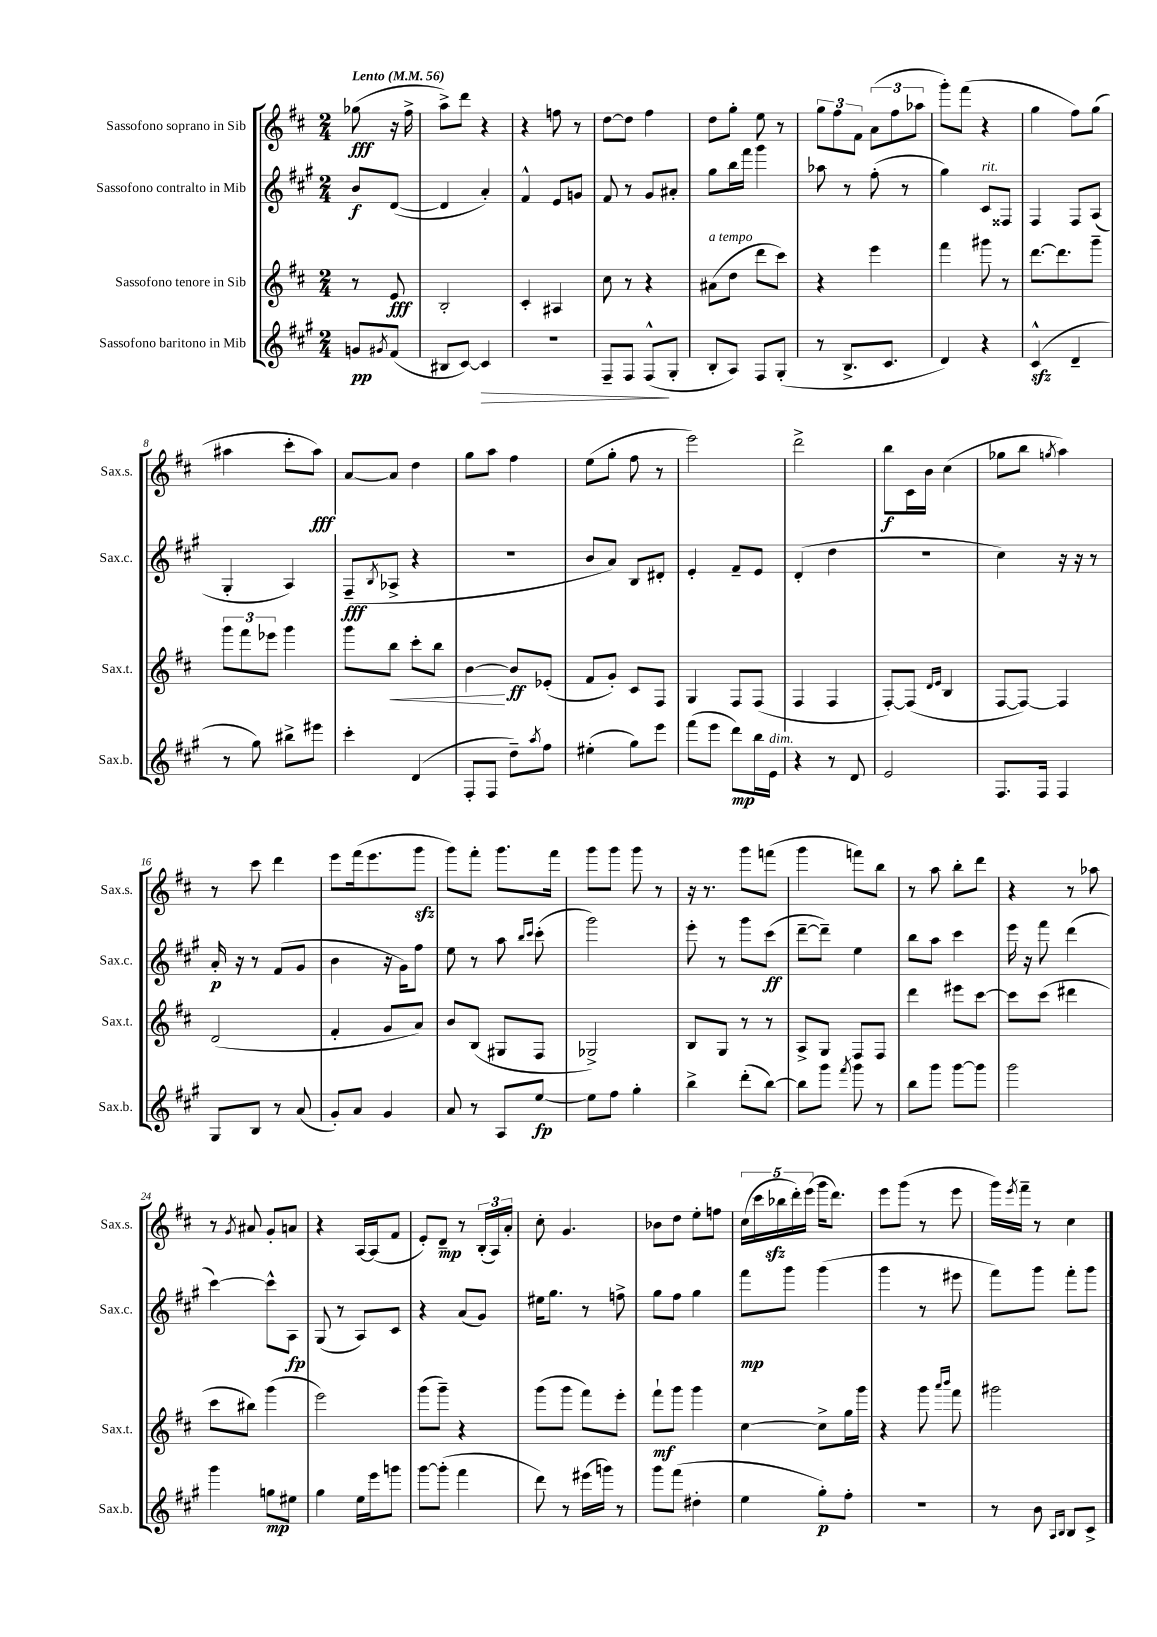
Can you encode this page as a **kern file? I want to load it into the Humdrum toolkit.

**kern	**kern	**kern	**kern
*staff4	*staff3	*staff2	*staff1
*clefG2	*clefG2	*clefG2	*clefG2
*k[f#c#g#]	*k[f#c#]	*k[f#c#g#]	*k[f#c#]
*M2/4	*M2/4	*M2/4	*M2/4
*MM56	*MM56	*MM56	*MM56
8g	8r	8b	(8gg-
8qg#	.	.	.
(8f#	8e	([8d	16r
.	.	.	16ff#^
=	=	=	=
8B#	2B'	4d]	8aa^)
[8c#)	.	.	8ddd
4c#]	.	4a')	4r
=	=	=	=
2r	4c#'	4f#^^	4r
.	4A#	8e	8ff
.	.	8g	8r
=	=	=	=
8F#~	8cc#	8f#	[8dd
8F#	8r	8r	8dd]
(8F#^^	4r	8g#	4ff#
8G#'	.	8a#'	.
=	=	=	=
8B'	(8a#	8gg#	8dd
8A)	8dd	16bb	8gg'
.	.	16fff#	.
8F#	8ddd	4ggg#	8ee
(8G#'	8ccc#)	.	8r
=	=	=	=
8r	4r	8aa-	12gg
.	.	.	12ff#
8.B^	.	8r	.
.	.	.	12f#
.	4eee	(8ff#'	(12a
8.c#	.	.	.
.	.	.	12ff#
.	.	8r	.
.	.	.	12aa-
=	=	=	=
4d)	4fff#	4gg#)	8ggg')
.	.	.	(8fff#
4r	8ggg#	8c#	4r
.	8r	8F##	.
=	=	=	=
(4c#^^	[8.ddd	4F#	4gg
.	8.ddd]	.	.
4d~	.	8F#	8ff#)
.	8ggg~	(8A	(8gg
=	=	=	=
8r	12ggg	4G#'	4aa#
.	12fff#	.	.
8gg#)	.	.	.
.	12eee-	.	.
8bb#^	4ggg	4A)	8ccc#'
8eee#	.	.	8aa#)
=	=	=	=
4ccc#'	8ggg	(8F#~	[8a
.	.	8qB	.
.	8bb	8A-^	8a]
(4d	8ccc#'	4r	4dd
.	8bb	.	.
=	=	=	=
8F#'	[4b	2r	8gg
8F#	.	.	8aa
8dd~)	8b]	.	4ff#
8qaa	.	.	.
8ff#	(8e-'	.	.
=	=	=	=
(4ee#'	8f#	8b	(8ee
.	8g')	8a)	8gg'
8gg#)	8c#	8B	8ff#
8eee	8F#	8d#'	8r
=	=	=	=
(8fff#	4G	4e'	2eee)
8eee	.	.	.
8ddd)	8F#	8f#~	.
16bb	(8F#	8e	.
16e	.	.	.
=	=	=	=
4r	4F#	(4d'	2ddd^
8r	4F#	4dd	.
8d	.	.	.
=	=	=	=
2e	[8F#')	2r	8bb
.	(8F#]	.	16c#
.	.	.	16b
.	16qqd	.	.
.	16qqe	.	.
.	4B	.	(4cc#
=	=	=	=
8.F#	[8F#	4cc#)	8gg-
.	8F#_)	.	8bb
16F#	.	.	.
.	.	.	8qgg
4F#	4F#]	16r	4aa)
.	.	16r	.
.	.	8r	.
=	=	=	=
8G#	(2d	16a'	8r
.	.	16r	.
8B	.	8r	8ccc#
8r	.	(8f#	4ddd
(8a	.	8g#	.
=	=	=	=
8g#')	4f#'	4b	8eee
8a	.	.	(16fff#
.	.	.	8.eee
4g#	8g	16r	.
.	.	16g#)	.
.	8a)	8ff#	8ggg
=	=	=	=
8a	8b	8ee	8ggg)
8r	(8B	8r	8fff#'
8A	8G#	8aa	8.ggg
.	.	16qqbb	.
.	.	16qqccc#	.
[8ee	8F#	(8ccc#'	.
.	.	.	16fff#
=	=	=	=
8ee]	2G-^)	2ggg#)	8ggg
8ff#	.	.	8ggg
4gg#'	.	.	8ggg
.	.	.	8r
=	=	=	=
4bb^	8B	8eee'	16r
.	.	.	8.r
.	8G	8r	.
(8ddd'	8r	8ggg#	8ggg
[8bb)	8r	(8ccc#	(8fff
=	=	=	=
8bb]	8A^	[8ddd~	4ggg
8ggg#	8G	8ddd~])	.
8qfff#	.	.	.
8ggg#	8F#	4ee	8fff)
8r	8F#	.	8bb
=	=	=	=
8bb	4ddd	8bb	8r
8ggg#	.	8aa	8aa
[8ggg#	8eee#	4ccc#	8bb'
8ggg#]	[8ccc#	.	8ddd
=	=	=	=
2ggg#	8ccc#]	16eee	4r
.	.	16r	.
.	(8ccc#	8fff#	.
.	4ddd#	(4ddd	8r
.	.	.	8aa-
=	=	=	=
4ggg#	8ccc#	[4ccc#)	8r
.	.	.	8qg
.	8bb#)	.	8a#
8gg	(4ggg	8ccc#^^]	8g'
8ee#	.	8A	8a
=	=	=	=
4gg#	2eee)	(8G#	4r
.	.	8r	.
16ee	.	8A)	[16A
16eee	.	.	(16A]
8ggg	.	8c#	8f#
=	=	=	=
[8ggg#	(8ggg	4r	8e')
(8ggg#']	8ggg~)	.	8d~
4fff#	4r	(8a	8r
.	.	8g#)	(24B'
.	.	.	24A)
.	.	.	24a'
=	=	=	=
8ddd)	(8ggg	16ee#	8cc#'
.	.	8.gg#	.
8r	8ggg	.	4.g
(16eee#	8fff#)	8r	.
16ggg)	.	.	.
8r	8eee'	8ff^	.
=	=	=	=
8ggg#	8fff#`	8gg#	8b-
(8fff#	8ggg	8ff#	8dd
4dd#'	4ggg	4gg#	8ee'
.	.	.	8ff
=	=	=	=
4ee	[4cc#	8fff#	(20cc#
.	.	.	20ccc#
.	.	.	20bb-
.	.	8ggg#	.
.	.	.	20ddd')
.	.	.	(20eee
8gg#')	8cc#^]	(4ggg#	16ggg
.	.	.	8.ddd)
8ff#'	16gg	.	.
.	16ggg	.	.
=	=	=	=
2r	4r	4ggg#	8eee
.	.	.	(8ggg
.	8ggg	8r	8r
.	16qqaaa	.	.
.	16qqbbb	.	.
.	8fff#	8eee#	8eee
=	=	=	=
8r	2ggg#	8fff#)	16ggg)
.	.	.	8qeee
.	.	.	16fff#~
8b	.	8ggg#	8r
16qqA	.	.	.
16qqB	.	.	.
8B	.	8fff#'	4cc#
8c#^	.	8ggg#	.
==	==	==	==
*-	*-	*-	*-
